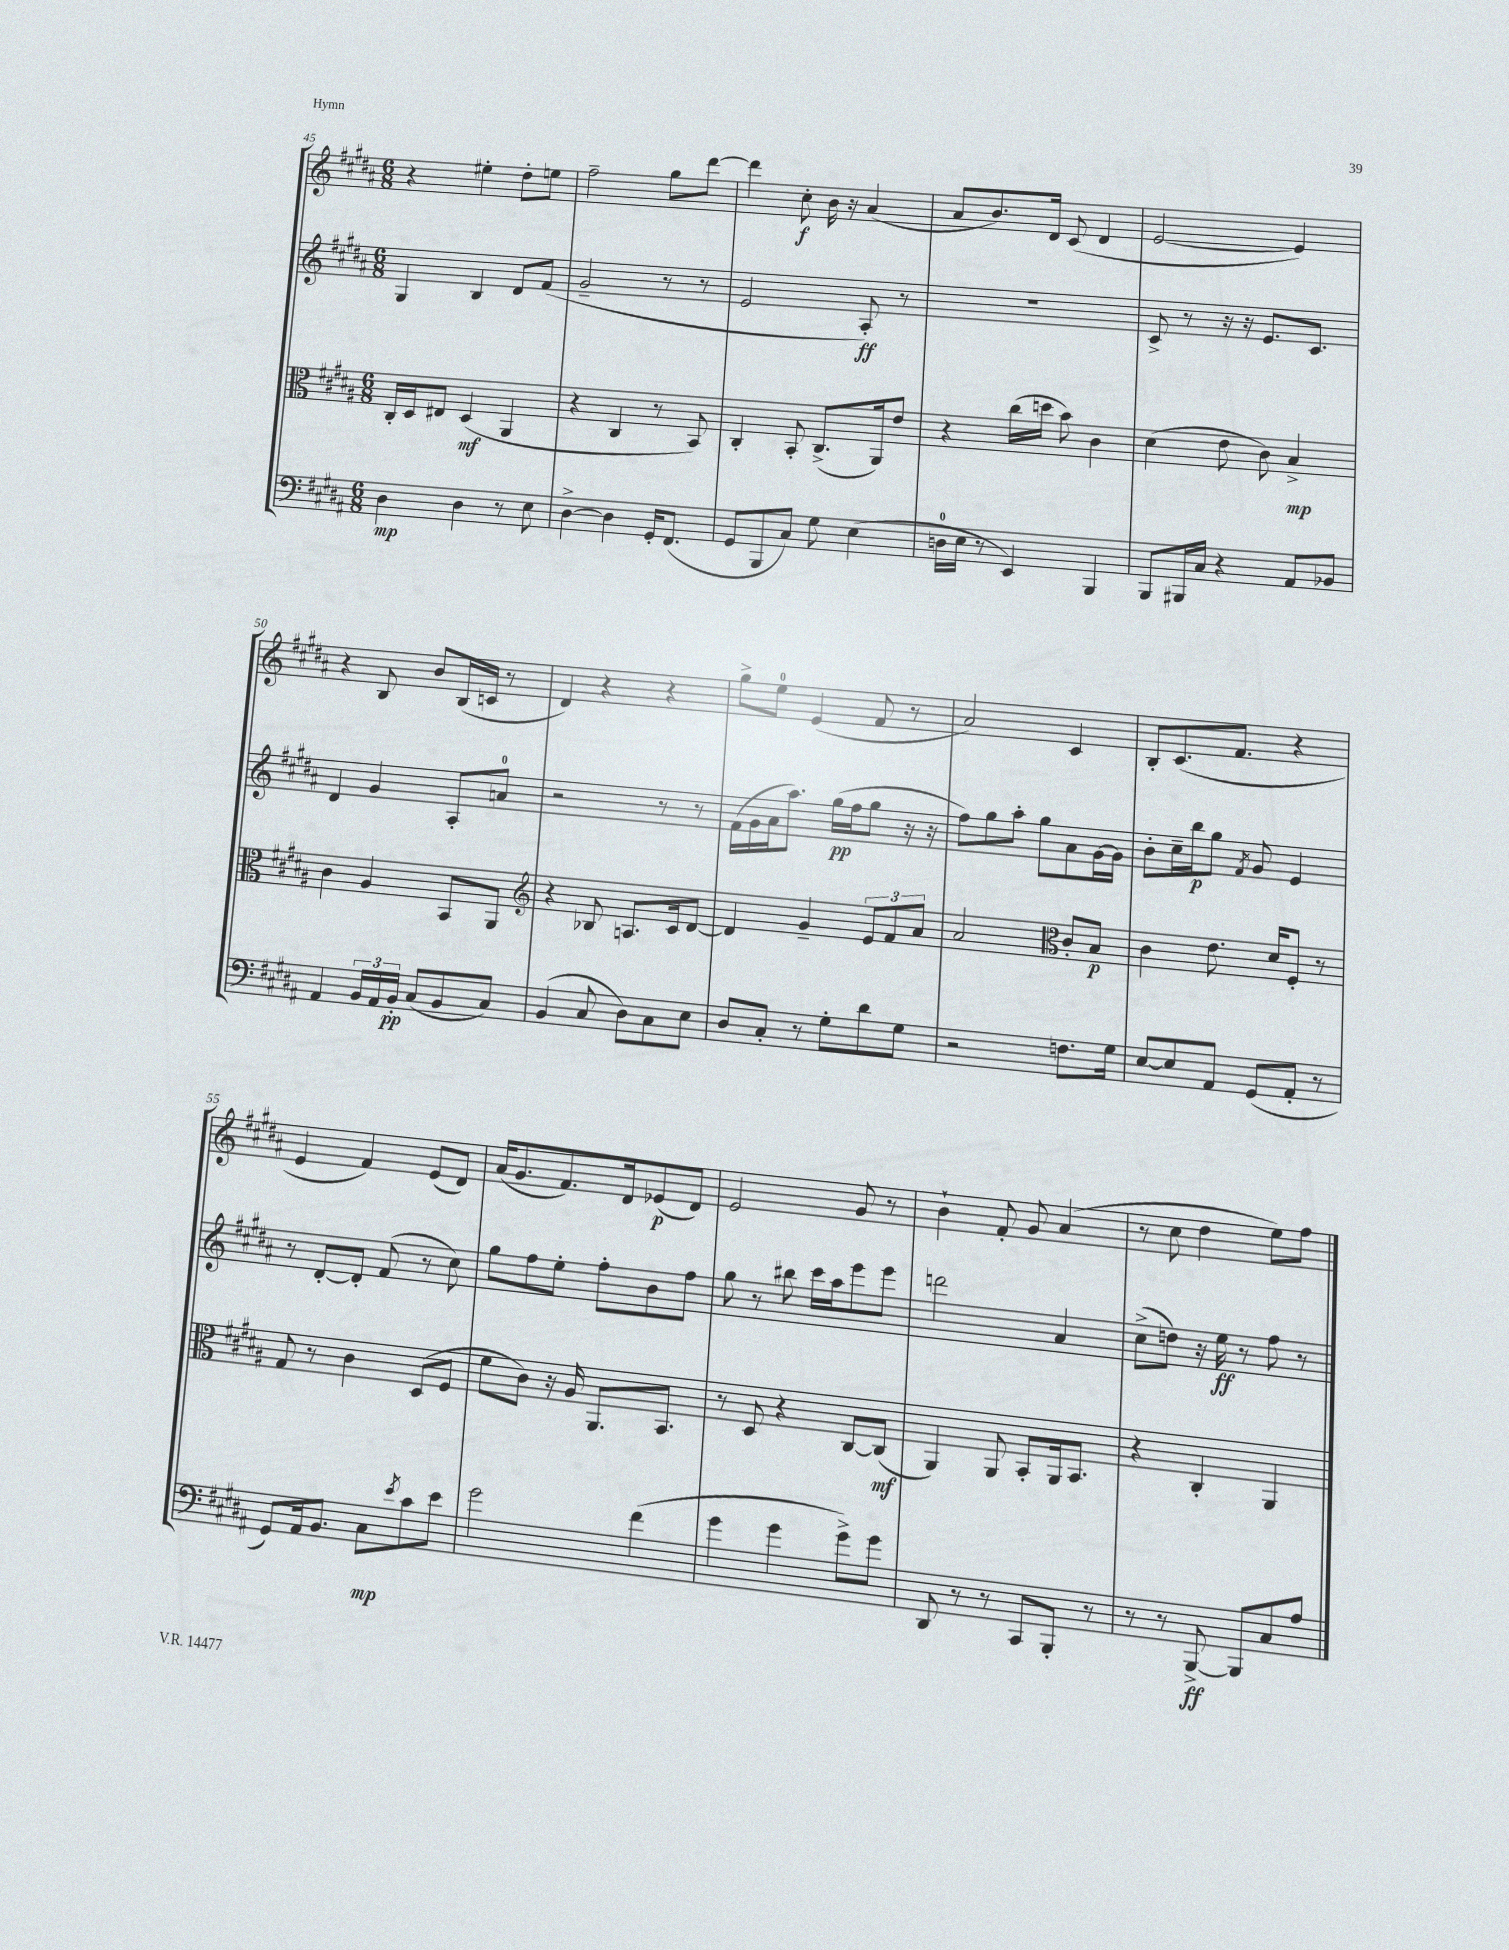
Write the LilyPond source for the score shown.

<<
\new StaffGroup <<
\new Staff = "s0" {
    \clef treble \key b \major \numericTimeSignature \time 6/8
    r4 eis''4-. dis''8-. e''8 |
    fis''2-- gis''8 dis'''8~ |
    dis'''4 cis''8-.\f b'16 r16 ais'4( |
    ais'8 b'8.) dis'16 cis'8( dis'4 |
    e'2~ e'4) |
    r4 b8 b'8 b16( c'16 r8 |
    dis'4) r4 r4 |
    gis''8-> e''8-0 e'4( fis'8 r8 |
    ais'2) cis'4 |
    b8-. cis'8.( fis'8. r4 |
    e'4 fis'4) e'8( dis'8) |
    ais'16( gis'8. fis'8.) dis'16 ees'8\p( dis'8) |
    e'2 gis'8 r8 |
    b'4-! fis'8-. gis'8 ais'4( |
    r8 cis''8 dis''4 e''8) fis''8 \bar "|." |
}
\new Staff = "s1" {
    \clef treble \key b \major \numericTimeSignature \time 6/8
    gis4 b4 dis'8 fis'8( |
    gis'2-- r8 r8 |
    e'2 ais8-.\ff) r8 |
    R2. |
    cis'8-> r8 r16 r16 e'8. cis'8. |
    dis'4 gis'4 ais8-. a'8-0 |
    r2 r8 r8 |
    fis'16( gis'16 ais'16 ais''8.) gis''16\pp( fis''16 gis''8 r16 r16 |
    fis''8) gis''8 ais''8-. gis''8 ais'8 gis'16~ gis'16 |
    b'8-. cis''16-- b''16\p gis''8 \acciaccatura { fis'8 } gis'8 e'4 |
    r8 dis'8~-. dis'8-. fis'8( r8 cis''8) |
    gis''8 fis''8 e''8-. fis''8-. b'8 fis''8 |
    gis''8 r8 bis''8 cis'''16 ais''16 e'''8 e'''8 |
    d'''2 ais'4 |
    cis''8->( d''8) r16 e''16\ff r8 fis''8 r8 \bar "|." |
}
\new Staff = "s2" {
    \clef alto \key b \major \numericTimeSignature \time 6/8
    cis16-. dis16 eis8 dis4\mf( ais,4 |
    r4 cis4 r8 b,8) |
    cis4-. b,8-. cis8.->( ais,16) e'8 |
    r4 cis''16( d''16 b'8) cis'4 |
    dis'4( e'8 cis'8) b4->\mp |
    cis'4 ais4 b,8 ais,8 |
    \clef treble r4 bes8 a8. cis'16 dis'8~ |
    dis'4 gis'4-- \tuplet 3/2 { e'8 fis'8 ais'8 } |
    ais'2 \clef alto cis'8-. b8\p |
    cis'4 e'8. dis'16 fis8-. r8 |
    gis8 r8 cis'4 dis8( fis8 |
    fis'8 cis'8) r16 ais16 ais,8. b,8. |
    r8 dis8 r4 cis8~ cis8\mf( |
    ais,4) ais,8 b,8-. ais,16 b,8. |
    r4 cis4-. ais,4 \bar "|." |
}
\new Staff = "s3" {
    \clef bass \key b \major \numericTimeSignature \time 6/8
    dis4\mp dis4 r8 e8 |
    dis4~-> dis4 gis,16-. fis,8.( |
    gis,8 b,,8 cis8) gis8 e4( |
    d16-0 e16 r8 e,4) b,,4 |
    b,,8 bis,,16 cis16 r4 ais,8 bes,8 |
    ais,4 \tuplet 3/2 { b,16 ais,16 b,16-.\pp } cis8( b,8 cis8) |
    b,4( cis8 dis8) cis8 e8 |
    dis8 cis8-. r8 gis8-. dis'8 gis8 |
    r2 f8. gis16 |
    e8~ e8 ais,8 gis,8( ais,8-. r8 |
    gis,8) ais,16 b,8. cis8\mp \acciaccatura { e'8 } cis'8 e'8 |
    gis'2 fis'4( |
    gis'4 gis'4 gis'8->) gis'8 |
    dis,8 r8 r8 cis,8 b,,8-. r8 |
    r8 r8 b,,8~->\ff b,,8 cis8 ais8 \bar "|." |
}
>>
>>
\layout { \context { \Score currentBarNumber = #45 } }
